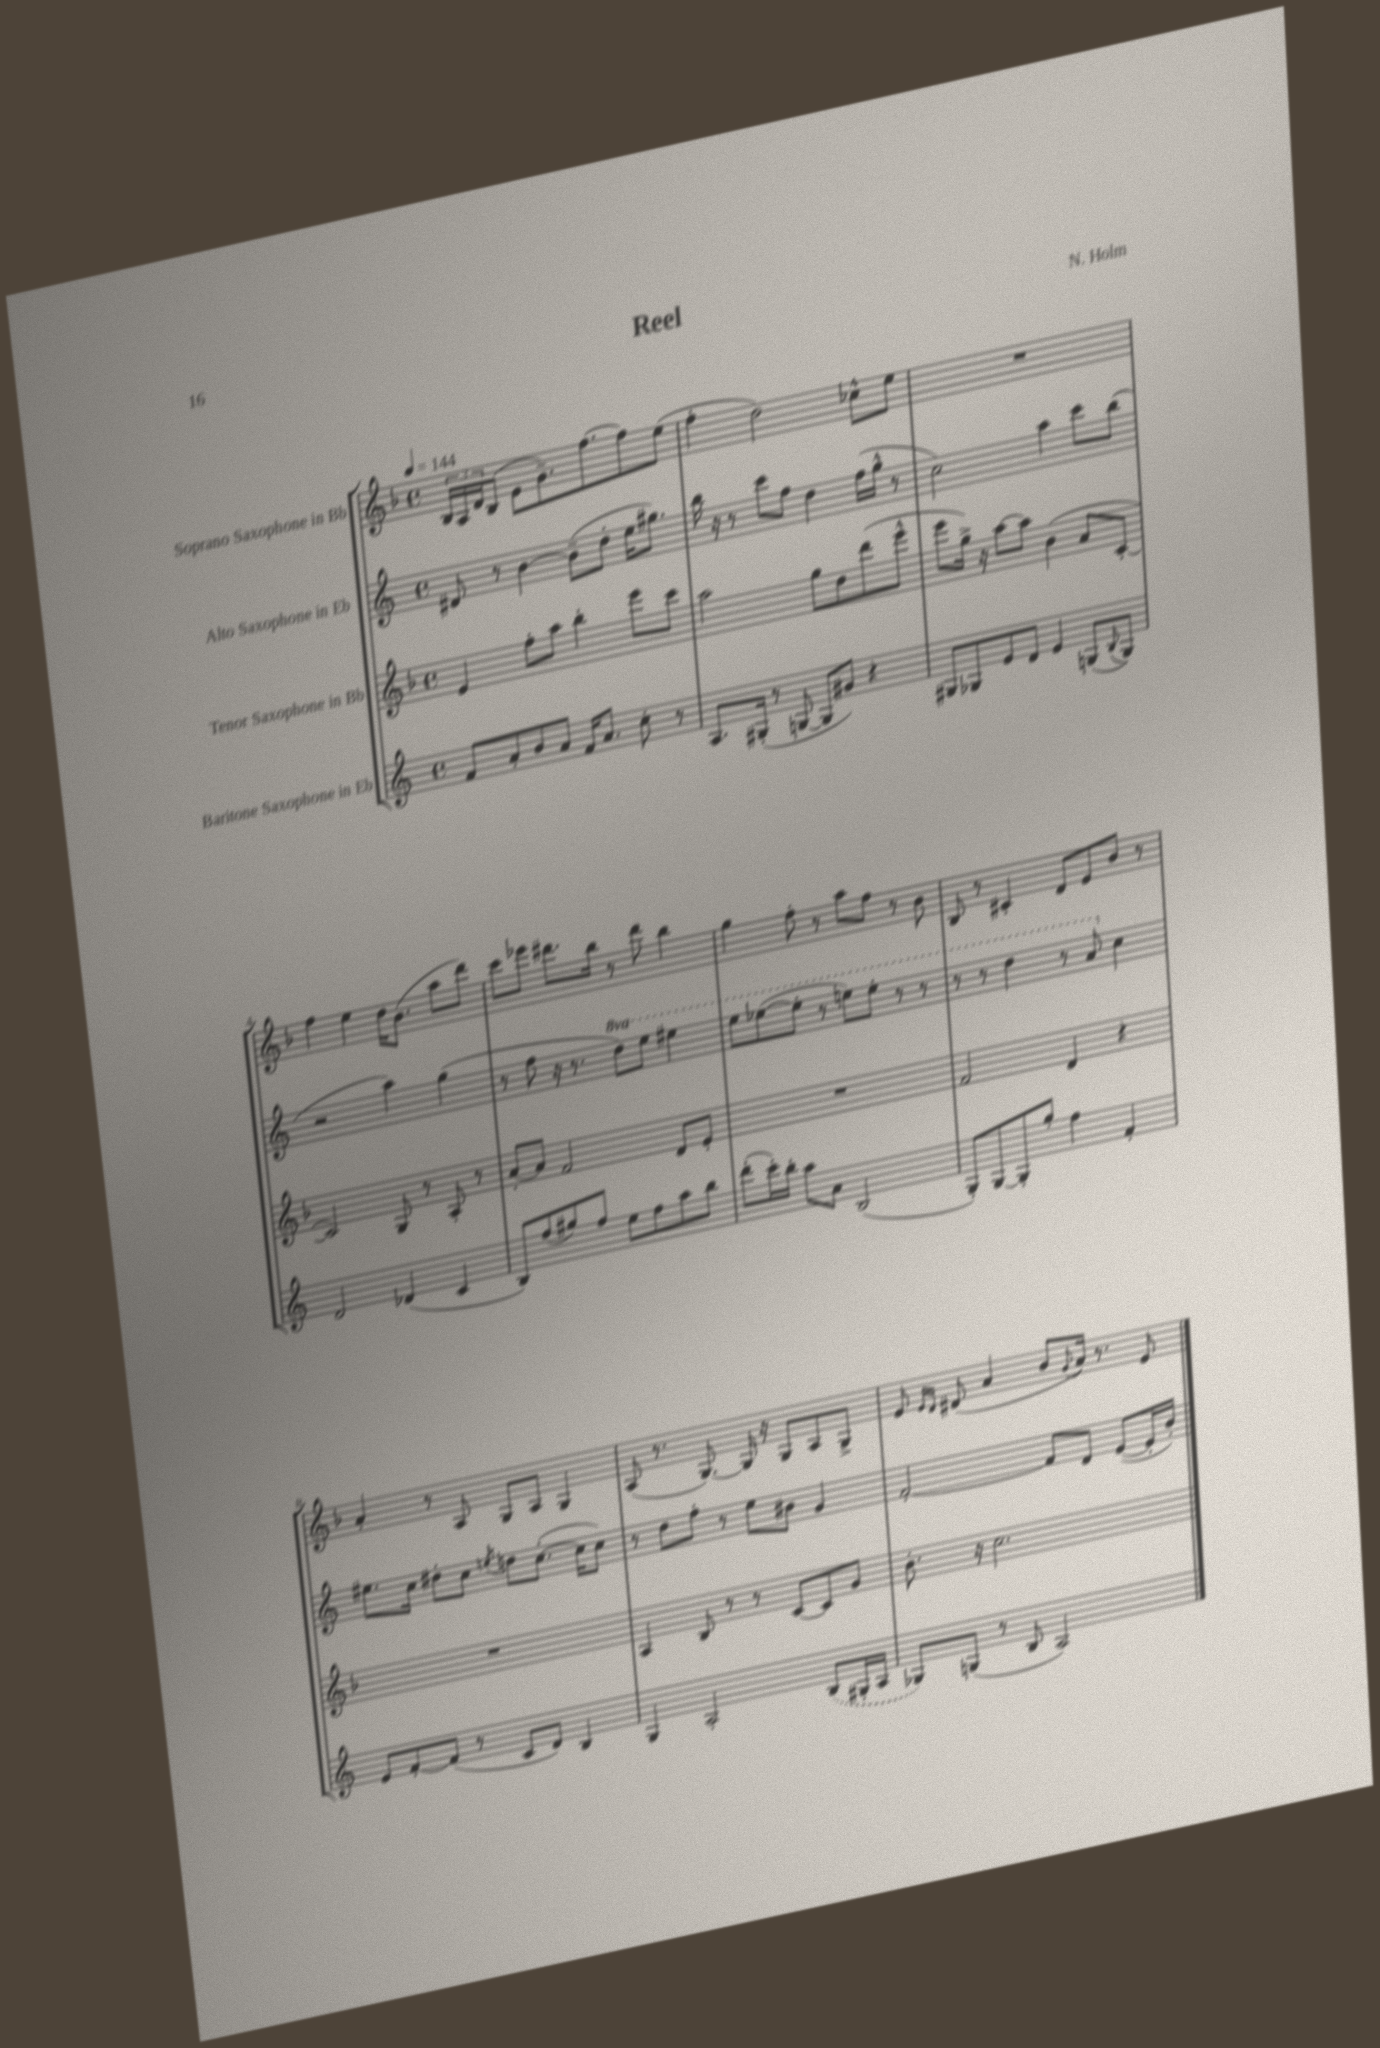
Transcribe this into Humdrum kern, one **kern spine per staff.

**kern	**kern	**kern	**kern
*staff4	*staff3	*staff2	*staff1
*clefG2	*clefG2	*clefG2	*clefG2
*k[]	*k[b-]	*k[]	*k[b-]
*M4/4	*M4/4	*M4/4	*M4/4
*met(c)	*met(c)	*met(c)	*met(c)
*MM144	*MM144	*MM144	*MM144
8f	4e	8d#	24B-
.	.	.	24A
.	.	.	24d
8a'	.	8r	(8B-
8b	8ff'	[4b	8e
8a	8aa	.	8.g~)
16f	4bb-'	(8b~]	.
8.a	.	.	[8.ff
.	.	8dd'	.
8cc'	8eee	16ee	8ff]
.	.	8.gg#)	.
8r	8ccc	.	(8ee
=	=	=	=
8.A	2aa	16bb	4ff'
.	.	16r	.
.	.	8r	.
(16G#'	.	.	.
8r	.	8ccc	2dd)
[8G	.	8ff	.
8G]	8gg	4dd	.
8g#)	8dd	.	.
4r	(8ddd	(16ff	8cc-^^
.	.	16gg^^	.
.	8eee^^	8r	8ee
=	=	=	=
8G#	8eee	2cc)	1r
8G-	16gg^)	.	.
.	16r	.	.
8e	[8aa	.	.
8d	8aa]	.	.
4e	(4b-	4aa	.
(8G	8a	8ccc	.
8qqB	.	.	.
8G)	[8c'	(8bb	.
=	=	=	=
2d	2c])	2r	4ff
.	.	.	4ee
(4d-	8G	4aa)	16dd
.	.	.	(8.b-
.	8r	.	.
4c	8A'	(4gg	8aa
.	8r	.	8ddd)
=	=	=	=
8B)	[8a'	8r	8ccc
(8ff	8a]	8ff	8eee-
8gg#)	2f	16r	8.ddd#
.	.	8.r	.
8ff	.	.	.
.	.	.	16bb-
8ee	.	8ddd)	8r
8ff	.	8eee	8ddd#
8aa	8d	4eee#	4bb-
8bb	8e'	.	.
=	=	=	=
(8ddd'	1r	8eee	4gg
16ccc')	.	([8eee-	.
16bb'	.	.	.
8aa	.	8eee-']	8ff'
8a	.	8r	8r
(2B	.	8eee)	8aa
.	.	8eee'	8ff
.	.	8r	8r
.	.	8r	8b-
=	=	=	=
8G')	2f	8r	8B-
[8G	.	8r	8r
8G']	.	4ddd	4c#'
8gg'	.	.	.
4ff	4d	8r	8d
.	.	8aa	8e
4f'	4r	4cc	8b-
.	.	.	8r
=	=	=	=
8e	1r	8.ee#	4a'
[8f'	.	.	.
.	.	16cc	.
(8f]	.	8dd#'	8r
8r	.	8cc	8A
.	.	8qee	.
8c	.	8dd	8G
8d)	.	([8.cc'	8A
4B	.	.	4G
.	.	16cc]	.
.	.	8cc)	.
=	=	=	=
4G	4A	8r	(8A
.	.	8dd	8.r
2A'	8B-	8ff'	.
.	.	.	[8.G)
.	8r	8r	.
.	8r	8ee	16G]
.	.	.	16r
.	[8c	8b#	8G
(8B	8c]	4g	8A
16G#'	8g	.	8G^
16A	.	.	.
=	=	=	=
8G-)	8.b-'	[2f'	8e
.	.	.	16qqe
.	.	.	16qqd
(8G	.	.	(8d#
.	16r	.	.
8r	2.cc	.	4a
8B	.	.	.
2A)	.	8f]	8b-
.	.	.	8qqg
.	.	8d	16a)
.	.	.	8.r
.	.	([8e	.
.	.	16e']	8e
.	.	16b')	.
==	==	==	==
*-	*-	*-	*-
